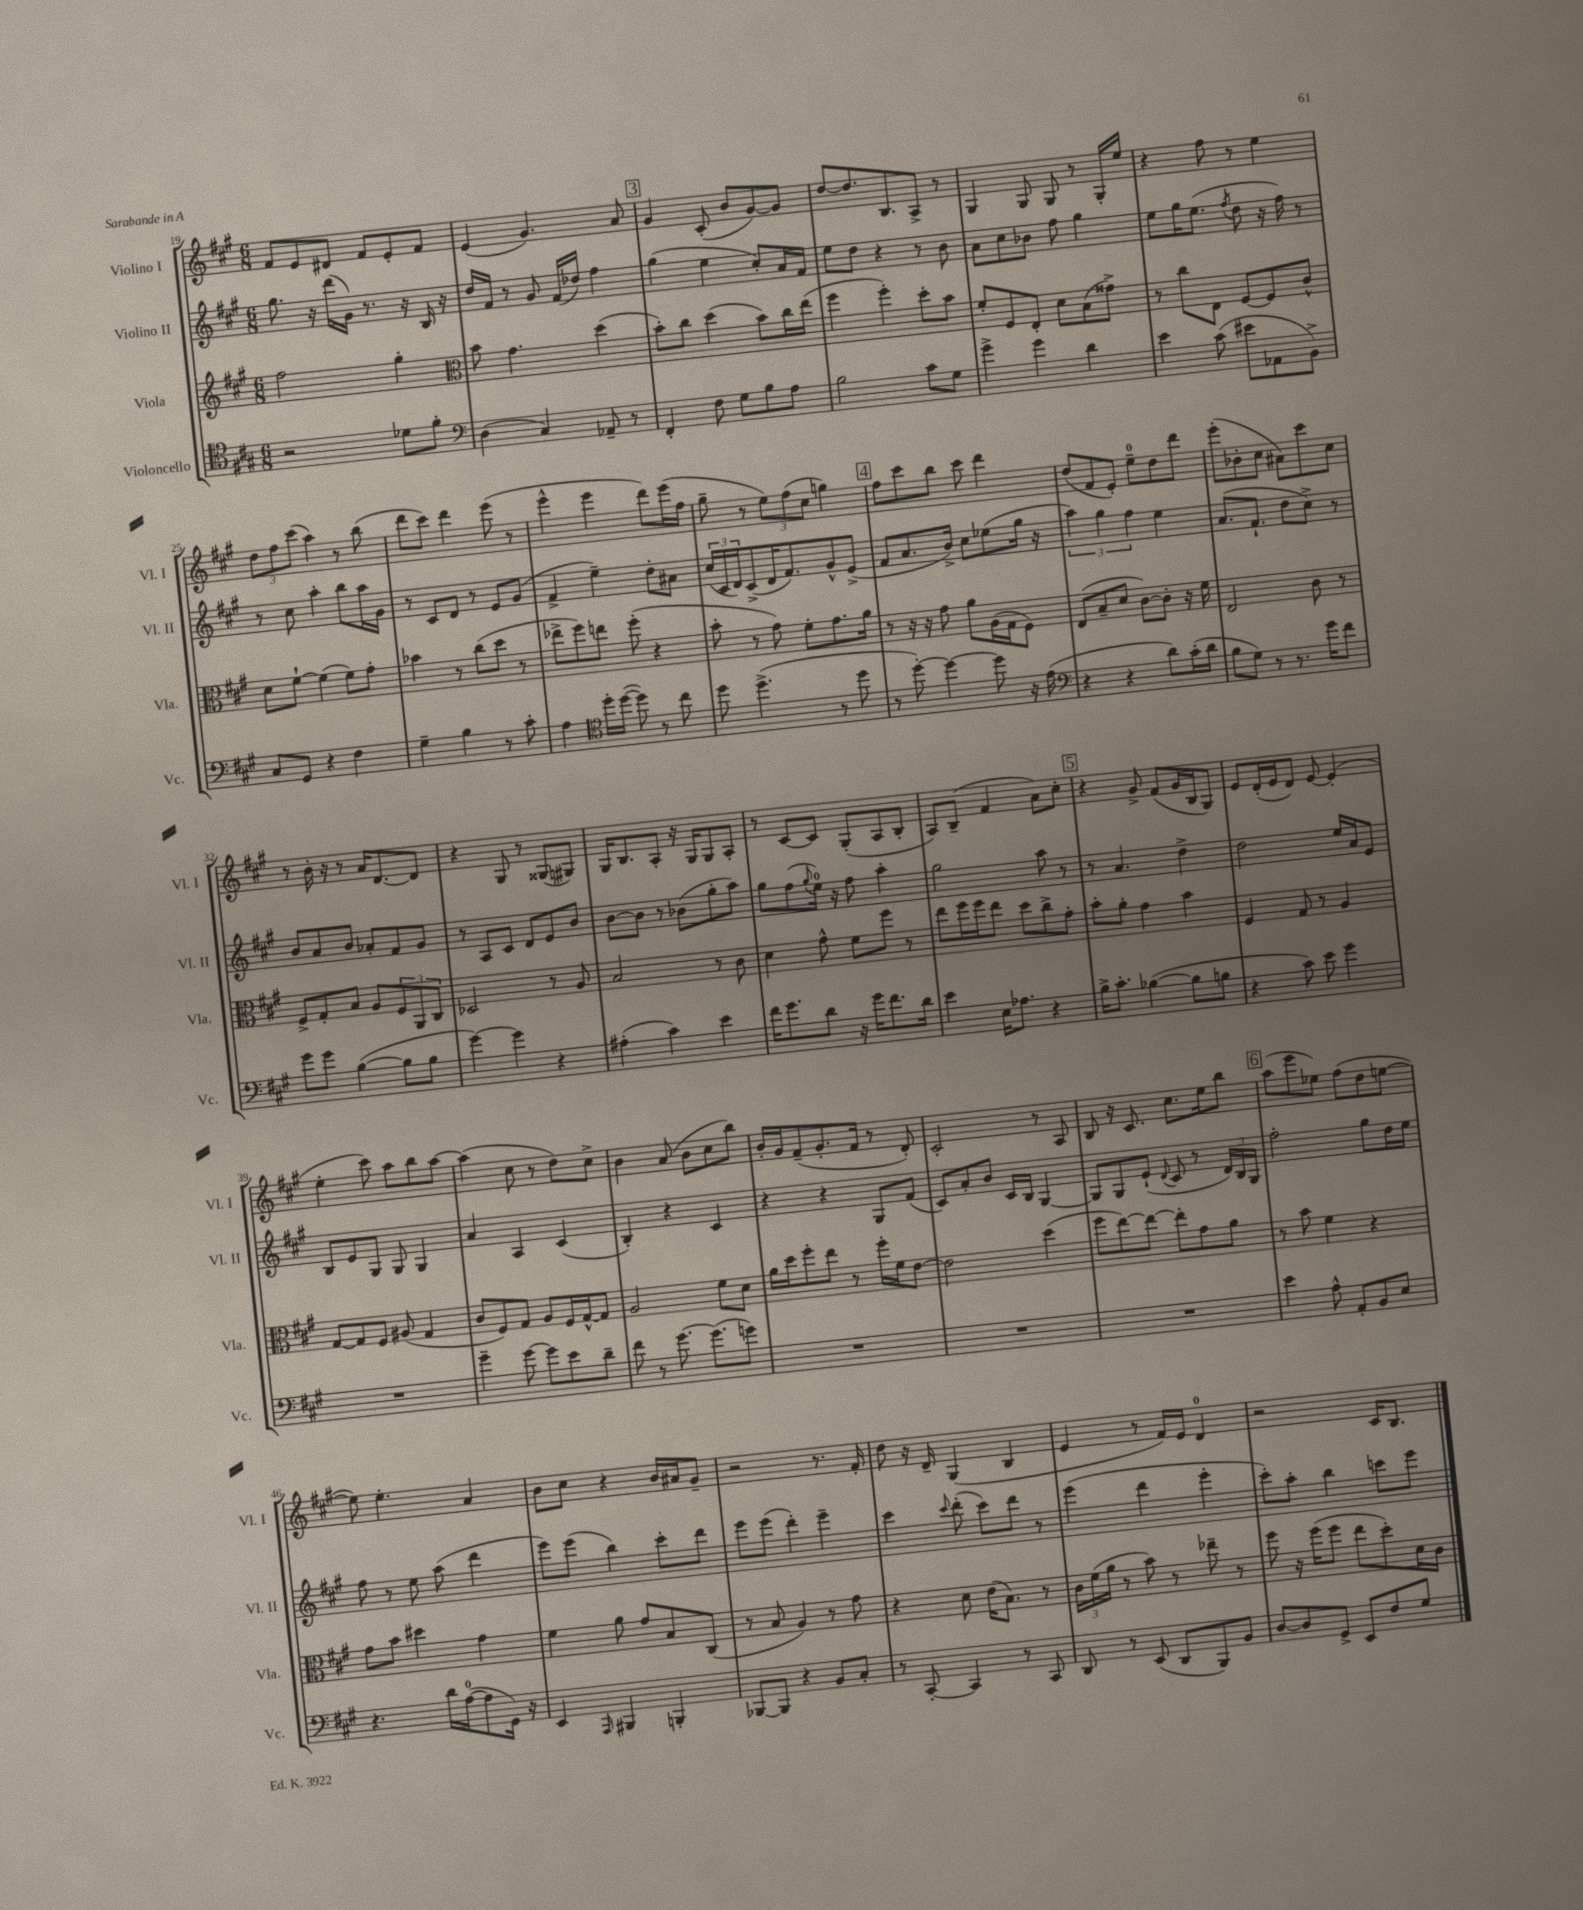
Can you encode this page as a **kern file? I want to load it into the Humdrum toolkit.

**kern	**kern	**kern	**kern
*staff4	*staff3	*staff2	*staff1
*clefC4	*clefG2	*clefG2	*clefG2
*k[f#c#g#]	*k[f#c#g#]	*k[f#c#g#]	*k[f#c#g#]
*M6/8	*M6/8	*M6/8	*M6/8
2r	2ff#\	8.gg#\	8f#/L
.	.	.	8e/
.	.	16r	.
.	.	(16ddd\LL	8d#/J
.	.	16g#\JJ)	.
.	.	8.r	8f#/L
8d-\L	4gg#'\	.	8e'/
.	.	16r	.
8f#'\J	.	16B/	8f#/J
.	.	16r	.
=	=	=	=
*clefF4	*clefC3	*	*
(4D\	8b\	16dd/LL	(4e/
.	.	16f#/JJ	.
.	4.g#\	8r	.
4C#/)	.	8g#/	4.g#/)
.	.	(16f#/LL	.
.	.	16dd-/JJ)	.
8AA-~/	(4dd\	4ff#\	.
8r	.	.	8a/
=	=	=	=
4FF#'/	8b'\L)	(4gg#\	4g#/
.	8cc#\J	.	.
8F#\	(4dd\	4ee\	(8c#'/
8G#\L	.	.	8b/L
8B\	8b\L)	8cc#'/L)	[8g#/)
8A\J	16cc#\L	16a/L	8g#/]J
.	(16ee\JJ	16f#/JJ	.
=	=	=	=
2B\	4ff#\	8ee\L	[8dd/L
.	.	8dd\J	8.dd/]
.	4ff#'\)	4r	.
.	.	.	8.B/
8c#\L	8dd'\L	8r	8A^/J
8G#\J	8b\J	8b\	8r
=	=	=	=
4g#^\	8f#'/L	8a\L	4G#/
.	8F#/	8cc#\	.
4g#\	8E'/J	8b-\J	8G#/
.	8d\L	8ff#\	8G#/
4d\	(8B\	4gg#\	8r
.	8g##^\J)	.	16G#'/LL
.	.	.	16ee/JJ
=	=	=	=
4e\	8r	8ee\L	4r
.	8cc#\L	16gg#\K	.
.	.	(8.ee\J	.
(8c#\	8E\J	.	8ff#\
.	.	8qff#/	.
8e#\L	[8F#/L	8dd\	8r
8AA-\	8F#/]	16r	4ee\
.	.	16ff#\)	.
8BB^\J)	8c#^^/J	8r	.
=	=	=	=
8C#/L	8d\L	8r	12dd\L
.	.	.	12ff#\
8GG#/J	[8f#`\J	8cc#\	.
.	.	.	(12ccc#\J
4r	(4f#\]	4aa'\	4aa\)
4F#\	8f#\L)	8bb\L	8r
.	8g#'\J	16aa\L	(8bb\
.	.	16g#\JJ	.
=	=	=	=
4G#~\	4b-\	8r	8ddd\L
.	.	8c#/L	8ccc#\J)
4B\	8r	8d/J	4ddd\
.	(8cc#\L	8r	.
8r	8dd\J	8e/L	(8eee\
8c#'\	8r	(8g#/J	8r
=	=	=	=
4A\	8ee-^\L	4f#^/	4eee^^\
.	8ff#\)	.	.
*clefC4	*	*	*
16dd'\LL	8ee\J	4ee~\)	4eee\
([16dd\JJ	.	.	.
8dd\])	(8ff#'\	.	.
8r	4r	8dd'\L	8ddd\L)
8cc#\	.	8a#\J	(16eee\L
.	.	.	16ff#\JJ
=	=	=	=
8dd\	8b'\	(24cc#/LL	8gg#~\
.	.	24c#/	.
.	.	24d/J)	.
(4.dd^\	8r	(8c#^/	8r
.	8g#\)	16d/K	12ee\L)
.	.	8.f#/)	.
.	.	.	(12ff#\
.	8f#'\L	.	.
.	.	.	12cc#\J
8r	8.g#\	8g#^^/	4gg\)
8dd\	.	(8e^/J	.
.	16a\Jk	.	.
=	=	=	=
8r	8r	8f#/L	8ff#\L
[8dd'\)	16r	8.a/	8ccc#\
.	16r	.	.
4dd\_	8g#\	.	8bb\J
.	.	16b^/Jk)	.
.	8a\L	8cc#\L	8ccc#\
8dd\]	(16A\L	(8ee-\	4ddd\
.	16G#\J	.	.
16r	8F#\J)	16gg#\Jk	.
(16e\	.	16r	.
=	=	=	=
*clefF4	*	*	*
4r	(8E/L	6aa\)	(8dd/L
.	8B~/	.	8f#/
.	.	6gg#\	.
4r	8d/J	.	8e'/J)
.	.	6ff#\	.
.	[8c#\L)	.	8ee~\L
8d\L)	8c#'\]J	4ee\	8dd\
(16c#'\L	16r	.	8ddd\J
16d\JJ	16f#\	.	.
=	=	=	=
8B\L	2E/	(8.a/L	(8eee'\L
8G#\J)	.	.	8b-'\
.	.	8.f#`/J	.
8r	.	.	8cc#\J
8.r	.	8dd\L	8a#\L)
.	8c#\	8cc#^\J)	8ccc#\
16g#\LK	.	.	.
8f#\J	8r	8r	8cc#\J
=	=	=	=
8g#\L	8F#^/L	8b/L	8r
8g#\J	8G#'/	8a/	16b'\
.	.	.	16r
([4B\	8B/J	8b/J	8r
.	8A/L	8a-'/L	16a/LK
.	.	.	[8.d/
8B\]L	12F#/	8f#/	.
.	12AA/	.	.
8B\J	.	8g#/J	8d/]J
.	12C#/J	.	.
=	=	=	=
[4g#\)	2D-/	8r	4r
.	.	8A/L	.
4g#\]	.	8c#/J	8G#/
.	.	8d/L	8r
4r	8r	8e/	(8G##/L
.	8A/	8b/J	8G#/J)
=	=	=	=
(4A#'\	2B/	[8b\L	16G#/LK
.	.	.	8.B/
.	.	8b\]J	.
4c#\)	.	8r	8A'/J
.	.	(8b-\L	16r
.	.	.	16G#/LK
4e\	8r	8gg#'\	8G#/
.	8c#\	8aa\J)	8A'/J
=	=	=	=
16f#\LK	4d\	8gg#\L	8r
8.g#\	.	.	.
.	.	(8ff#\	[8c#/L
.	.	8qqgg#/	.
8d\J	8g#^^\	16ee\Jk)	8c#/]J
.	.	16r	.
16r	8f#\L	8ff#\	(8G#'/L
16g#\LK	.	.	.
8.f#\	8ff#\J	4aa'\	8A/
.	8r	.	8B'/J
16d\Jk	.	.	.
=	=	=	=
4e\	8ee\L	2gg#\	8A/L)
.	16ff#\L	.	(8B~/J
.	16ff#\J	.	.
16E\LK	8ee\J	.	4f#/
8.A-\J	.	.	.
.	8dd\L	.	.
4r	8cc#^\	8aa\	8a\L)
.	8g#'\J	8r	8cc#'\J
=	=	=	=
16B^\LK	8b'\L	8r	4r
8.c#'\J	.	.	.
.	8a'\J	4.a/	.
([4B-\	4g#\	.	8g#^/
.	.	.	(8f#/L
8B-\]L	4b\	4dd^\	16g#/L
.	.	.	16B/J
8B\J	.	.	8G#/J)
=	=	=	=
4r	4F#/	2dd\	8e/L
.	.	.	(16d'/L
.	.	.	16e/J
8c#\)	8G#/	.	8d/J)
8e\	8r	.	[8e/
4g#\	4A/	16ee/LL	(4e'/]
.	.	16a/J	.
.	.	8e/J	.
=	=	=	=
2.r	[8G#/L	8B/L	4ee'\
.	8G#/]	8e/	.
.	8F#/J	8G#/J	8ccc#\)
.	(8A#/	8G#/	8aa\L
.	4G#/	4G#/	8bb\
.	.	.	[8aa\J
=	=	=	=
4g#~\	8c#/L	4a/	(4aa\]
.	8F#/)	.	.
[8g#\	8G#/J	4A/	8cc#\
8g#\]L	8A/L	.	8r
8e\	16F#/L	(4c#/	8dd\L)
.	[16G#^^/J	.	.
8d~\J	8G#/]J	.	8cc#^\J
=	=	=	=
8f#\	2A/	4B'/)	4b\
8r	.	.	.
[8.g#\	.	4r	(8a/
.	.	.	8b\L
(8.g#\]L	.	.	.
.	8f#\L	4c#/	8cc#\
8g\J)	8d\J	.	8bb\J)
=	=	=	=
2.r	16a\LL	4r	16b'/LL
.	16dd\J	.	16g#/J
.	8ff#'\	.	(8f#~/
.	8ee\J	4r	8.g#'/
.	8r	.	.
.	.	.	16f#/Jk
.	16ff#'\LL	8G#/L	8r
.	16f#\J	.	.
.	[8e\J	(8f#/J	8d'/)
=	=	=	=
2.r	2e\]	8c#/L)	2c#'/
.	.	8a'/	.
.	.	8b/J	.
.	.	16c#/LL	.
.	.	16B/JJ	.
.	(4dd\	[4G#/	8r
.	.	.	8A/
=	=	=	=
2.r	8ff#\L	8G#/]L	8B/
.	[8ee\)	8G#/	16r
.	.	.	8.c#/
.	8ee\_J	(8e`/J	.
.	.	8qqd/	.
.	8ee'\]L	8c#/	8.cc#\L
.	8g#\	8r	.
.	.	.	16ee\k
.	8a\J	24d/LL)	8bb\J
.	.	24B/	.
.	.	24G#/JJ	.
=	=	=	=
4e\	8r	2ff#'\	(8aa\L
.	8b\	.	8eee\
8A^^\	4f#\	.	8ee-\J)
8AA'/L	.	.	(8ff#\L
8BB/	4r	8gg#\L	8dd\
8E/J	.	16dd\L	[8ee\J
.	.	16ee\JJ	.
=	=	=	=
4.r	8g#\L	8ff#\	8ee\])
.	8b\J	8r	4.ee'\
.	4dd#\	8ee\	.
16d\LL	.	(8aa\	.
([16A\J	.	.	.
8A\]	4g#\	4ddd\	4a/
16GG#\Jk)	.	.	.
16r	.	.	.
=	=	=	=
4EE/	4f#\	8eee\L)	8b\L
.	.	(8eee\J	8cc#\J
16qqAAA/	.	.	.
4BBB#/	8a\	4bb\)	4r
.	8g#/L	.	.
4BBB'/	8B/	8ccc#'\L	16b/LL
.	.	.	16a#/J
.	(8C#/J	8ddd\J	8g#~/J
=	=	=	=
[8BBB-/L	8r	8eee\L	2r
8BBB-/]J	8B/	(8eee\J	.
4r	4A/)	4ddd'\)	.
8BB/L	8r	4eee~\	8.r
8C#'/J	8g#\	.	.
.	.	.	16f#'/
=	=	=	=
8r	4r	4ccc#\	8dd\
[8CC#'/	.	.	16r
.	.	.	16d~/
.	.	8qqccc#/	.
4CC#/]	8d\	(8ddd'\	(4G#/
.	(16e\LK	8ccc#\L)	.
.	8.B\J)	.	.
8r	.	8ddd\J	4B/
8CC#/	8r	8r	.
=	=	=	=
8DD/	24c#\LL	(4eee\	4e/
.	(24f#\	.	.
.	24a\JJ	.	.
8r	8r	.	.
(8EE/	8b\)	4ddd\	8r
8DD/L	8r	.	16f#/LL)
.	.	.	16e/JJ
8BBB/)	8ee-~\	4eee'\	4d/
8BB/J	8r	.	.
=	=	=	=
[8D/L	8ff#\	8ccc#'\L)	2r
8D/]	16r	8aa'\J	.
.	(16ff#\LK	.	.
8GG#^/J	8ff#\J	4bb\	.
8EE/L	8ee\L	.	.
8F#/	8dd'\)	8ccc\L	16c#/LK
.	.	.	8.B/J
8G#/J	16d\L	8eee\J	.
.	16c#\JJ	.	.
==	==	==	==
*-	*-	*-	*-
